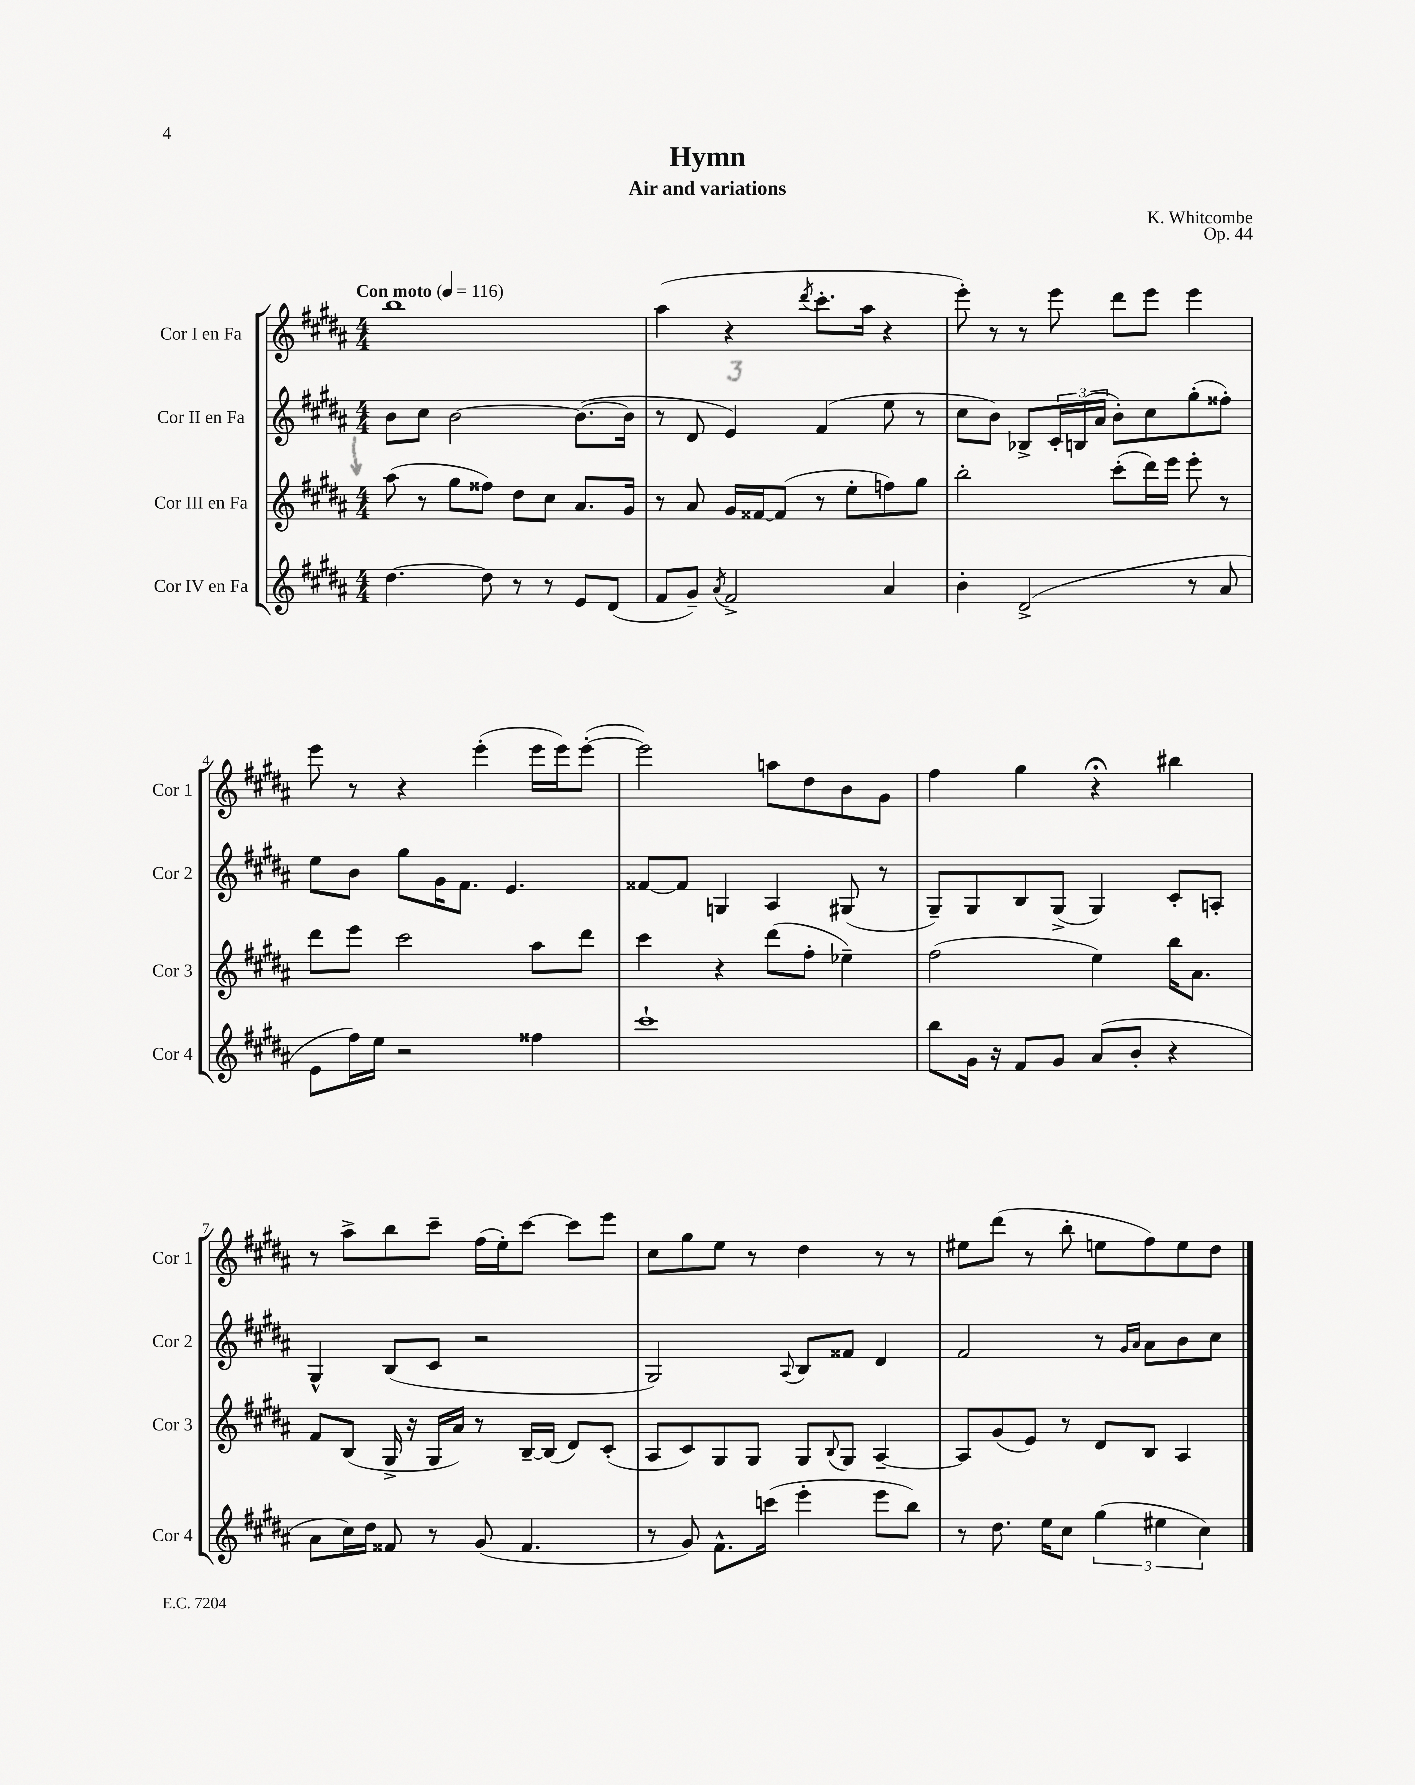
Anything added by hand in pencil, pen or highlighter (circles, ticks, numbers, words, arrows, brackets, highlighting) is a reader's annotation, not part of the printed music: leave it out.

**kern	**kern	**kern	**kern
*staff4	*staff3	*staff2	*staff1
*clefG2	*clefG2	*clefG2	*clefG2
*k[f#c#g#d#a#]	*k[f#c#g#d#a#]	*k[f#c#g#d#a#]	*k[f#c#g#d#a#]
*M4/4	*M4/4	*M4/4	*M4/4
*MM116	*MM116	*MM116	*MM116
[4.dd#\	(8aa#\	8b\L	1bb
.	8r	8cc#\J	.
.	8gg#\L	[2b\	.
8dd#\]	8ff##\J)	.	.
8r	8dd#\L	.	.
8r	8cc#\J	.	.
8e/L	8.a#/L	(8.b\_L	.
(8d#/J	.	.	.
.	16g#/Jk	16b\]Jk	.
=	=	=	=
8f#/L	8r	8r	(4aa#\
8g#~/J)	8a#/	8d#/	.
8qa#/	.	.	.
2f#^/	16g#/LL	4e/)	4r
.	[16f##/J	.	.
.	(8f##/]J	.	.
.	.	.	8qddd#/
.	8r	(4f#/	8.ccc#'\L
.	8ee'\L	.	.
.	.	.	16aa#\Jk
4a#/	8ff\)	8ee\	4r
.	8gg#\J	8r	.
=	=	=	=
4b'\	2bb'\	8cc#\L	8eee'\)
.	.	8b\J)	8r
(2d#^/	.	8B-^/L	8r
.	.	24c#'/L	8eee\
.	.	(24B/	.
.	.	24a#/JJ	.
.	(8ccc#'\L	8b'\L)	8ddd#\L
.	16ddd#\L)	8cc#\	8eee\J
.	16eee\JJ	.	.
8r	8eee'\	(8gg#'\	4eee\
8a#/	8r	8ff##'\J)	.
=	=	=	=
8e\L	8ddd#\L	8ee\L	8eee\
16ff#\L)	8eee\J	8b\J	8r
16ee\JJ	.	.	.
2r	2ccc#\	8gg#\L	4r
.	.	16g#\K	.
.	.	8.f#\J	.
.	.	.	(4eee'\
.	.	4.e/	.
4ff##\	8aa#\L	.	16eee\LL
.	.	.	16eee\J)
.	8ddd#\J	.	([8eee'\J
=	=	=	=
1ccc#`	4ccc#\	[8f##/L	2eee\])
.	.	8f##/]J	.
.	4r	4G/	.
.	(8ddd#\L	4A#/	8aa\L
.	8ff#'\J	.	8dd#\
.	4ee-~\)	(8G#/	8b\
.	.	8r	8g#\J
=	=	=	=
8bb\L	(2ff#\	8G#~/L)	4ff#\
16g#\Jk	.	8G#/	.
16r	.	.	.
8f#/L	.	8B/	4gg#\
8g#/J	.	(8G#^/J	.
(8a#/L	4ee\)	4G#/)	4r;
8b'/J	.	.	.
4r	16bb\LK	8c#'/L	4bb#\
.	8.a#\J	.	.
.	.	8A'/J	.
=	=	=	=
8a#\L	8f#/L	4G#^^/	8r
16cc#\L)	(8B/J	.	8aa#^\L
16dd#\JJ	.	.	.
8f##/	16G#^/	(8B/L	8bb\
.	16r	.	.
8r	16G#/LL	8c#/J	8ccc#~\J
.	16a#/JJ)	.	.
(8g#/	8r	2r	(16ff#\LL
.	.	.	16ee'\J)
4.f##/	[16B~/LL	.	[8ccc#\J
.	(16B/]JJ	.	.
.	8d#/L)	.	8ccc#\]L
.	(8c#'/J	.	8eee\J
=	=	=	=
8r	8A#/L	2G#/)	8cc#\L
8g#/)	8c#/)	.	8gg#\
8.f#^^\L	8G#/	.	8ee\J
.	8G#/J	.	8r
(16ccc\Jk	.	.	.
.	.	8qqA#/	.
4eee'\	8G#/L	8B/L	4dd#\
.	8qqB/	.	.
.	8G#/J	8f##/J	.
8eee\L	[4A#~/	4d#/	8r
8bb\J)	.	.	8r
=	=	=	=
8r	8A#/]L	2f#/	8ee#\L
8.dd#\	(8g#/	.	(8ddd#\J
.	8e/J)	.	8r
16ee\LK	.	.	.
8cc#\J	8r	.	8bb'\
(6gg#\	8d#/L	8r	8ee\L
.	.	16qqg#/LL	.
.	.	16qqa#/JJ	.
.	8B/J	8a#\L	8ff#\)
6ee#\	.	.	.
.	4A#/	8b\	8ee\
6cc#\)	.	.	.
.	.	8cc#\J	8dd#\J
==	==	==	==
*-	*-	*-	*-
